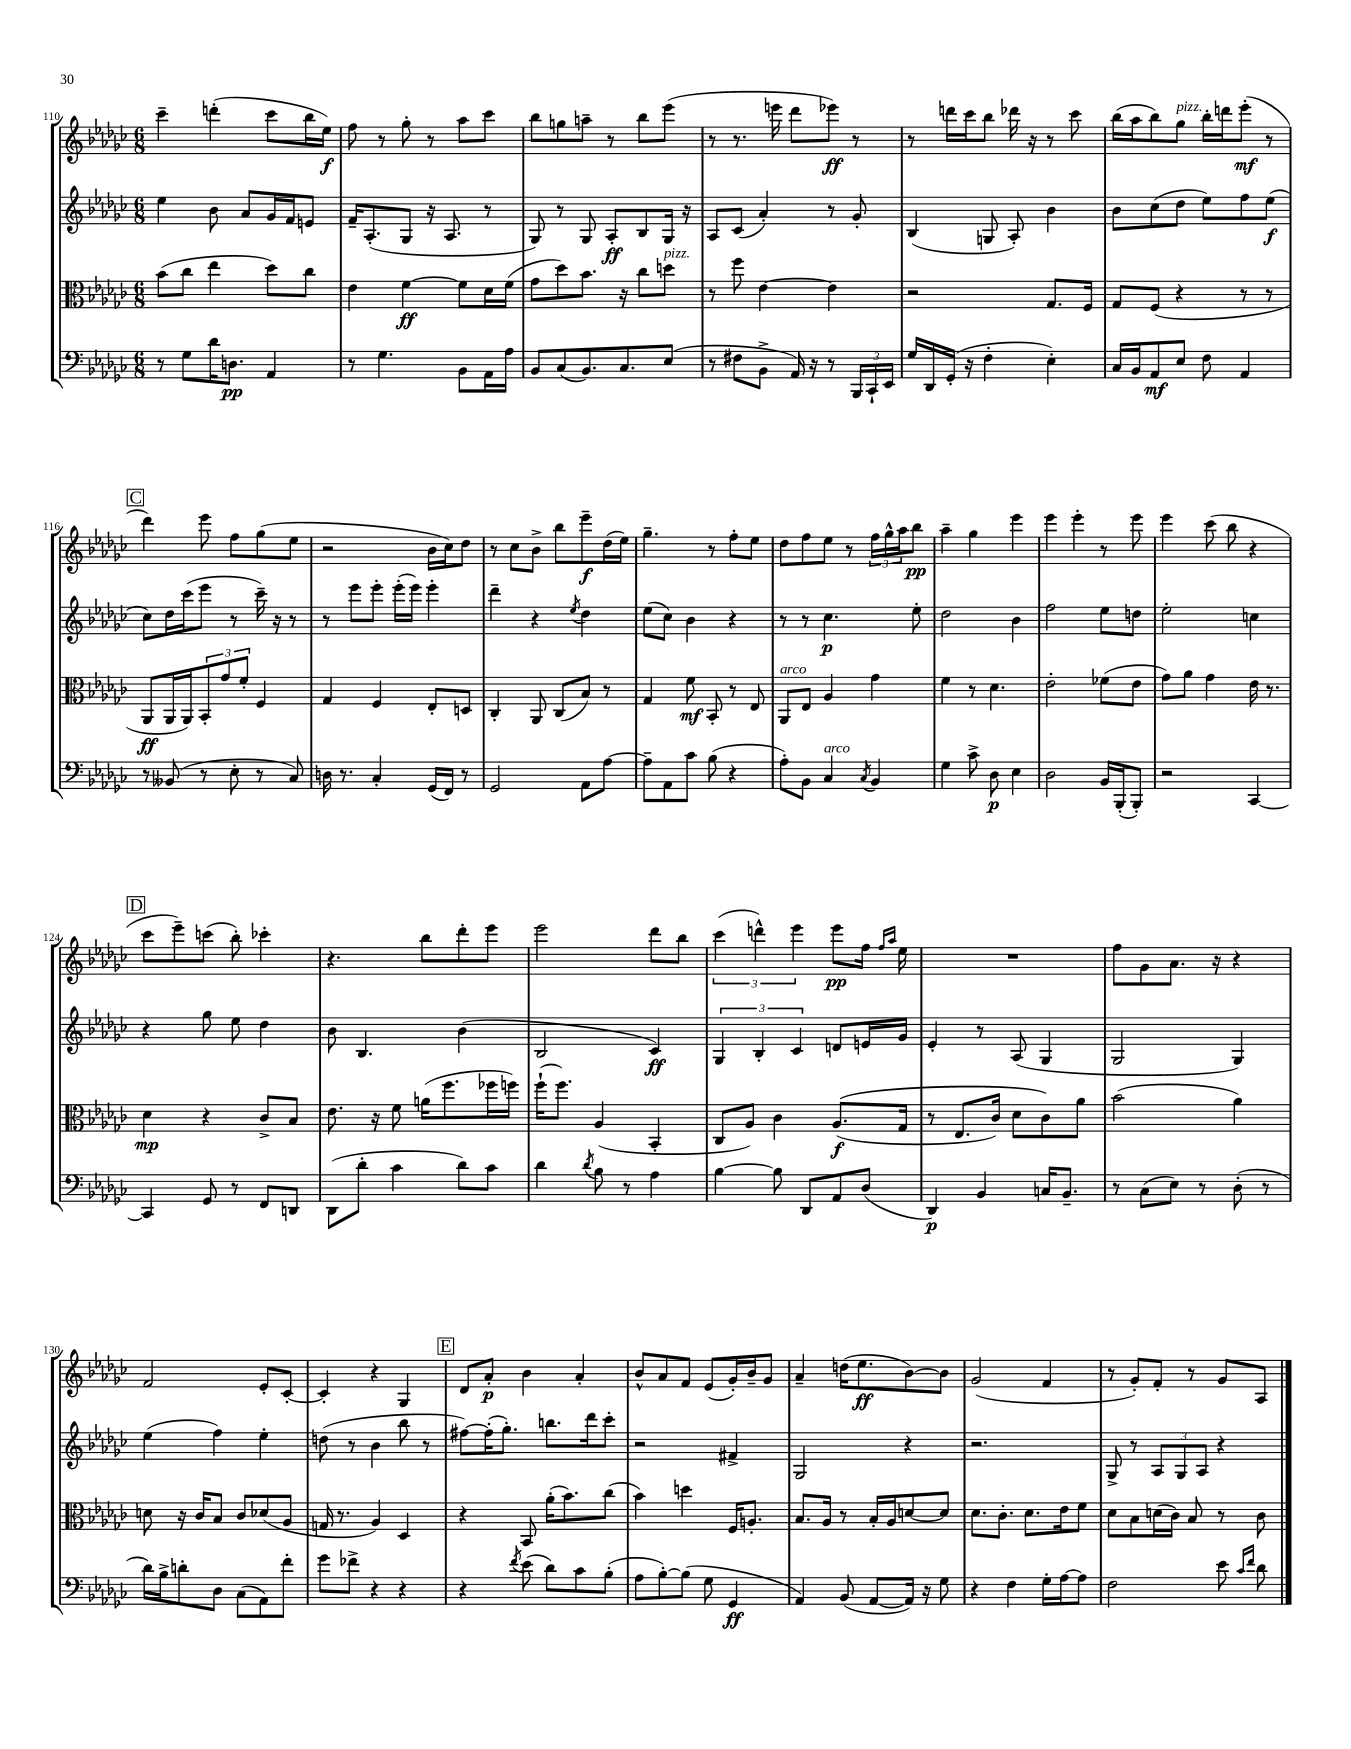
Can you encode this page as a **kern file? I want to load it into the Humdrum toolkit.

**kern	**kern	**kern	**kern
*staff4	*staff3	*staff2	*staff1
*clefF4	*clefC3	*clefG2	*clefG2
*k[b-e-a-d-g-c-]	*k[b-e-a-d-g-c-]	*k[b-e-a-d-g-c-]	*k[b-e-a-d-g-c-]
*M6/8	*M6/8	*M6/8	*M6/8
8r	(8b-	4ee-	4ccc-~
8G-	8cc-	.	.
16d-	4ee-	8b-	(4ddd'
8.D	.	.	.
.	.	8a-	.
4AA-	8dd-)	16g-	8ccc-
.	.	16f	.
.	8cc-	8e	16bb-
.	.	.	16ee-)
=	=	=	=
8r	4e-	16f~	8ff
.	.	(8.A-'	.
4.G-	.	.	8r
.	[4f	8G-	8gg-'
.	.	16r	8r
.	.	8.A-	.
8BB-	8f]	.	8aa-
16AA-	16d-	8r	8ccc-
16A-	(16f	.	.
=	=	=	=
8BB-	8g-	8G-)	8bb-
(8C-	8dd-)	8r	8gg
8.BB-)	8.b-	8G-	8aa~
.	.	8A-'	8r
8.C-	16r	.	.
.	8cc-	8B-	8bb-
(8E-	8dd	16G-	(8eee-
.	.	16r	.
=	=	=	=
8r	8r	8A-	8r
8F#	8ff	(8c-	8.r
8BB-^	[4e-	4a-')	.
.	.	.	16eee
16AA-)	.	.	8ddd-
16r	.	.	.
8r	4e-]	8r	8eee-)
24BBB-	.	8g-'	8r
24CC-`	.	.	.
24EE-	.	.	.
=	=	=	=
16G-	2r	(4B-	8r
16DD-	.	.	.
(16GG-'	.	.	16ddd
16r	.	.	16ccc-
4F'	.	8G	8bb-
.	.	8A-')	16ddd-
.	.	.	16r
4E-')	8.G-	4b-	8r
.	.	.	8ccc-
.	16F	.	.
=	=	=	=
16C-	8G-	8b-	(16bb-
16BB-	.	.	16aa-
8AA-	(8F	(8cc-	8bb-)
8E-	4r	8dd-	8gg-
8F	.	8ee-)	16bb-'
.	.	.	16ddd
4AA-	8r	8ff	(8eee-'
.	8r	(8ee-	8r
=	=	=	=
8r	8AA-	8cc-)	4ddd-)
(8BB--	16AA-	16dd-	.
.	16AA-)	(16ccc-	.
8r	12BB-'	8eee-	8eee-
.	12g-	.	.
8E-'	.	8r	8ff
.	12f'	.	.
8r	4F	16ccc-~)	(8gg-
.	.	16r	.
8C-)	.	8r	8ee-
=	=	=	=
16D	4G-	8r	2r
8.r	.	.	.
.	.	8eee-	.
4C-'	4F	8eee-'	.
.	.	(16eee-'	.
.	.	16eee-)	.
(16GG-	8E-'	4eee-'	16b-
16FF)	.	.	16cc-)
8r	8D	.	8dd-
=	=	=	=
2GG-	4C-'	4ddd-~	8r
.	.	.	8cc-
.	8AA-	4r	8b-^
.	(8C-	.	8bb-
.	.	8qee-	.
8AA-	8B-)	4dd-	8eee-~
[8A-	8r	.	(16dd-
.	.	.	16ee-)
=	=	=	=
8A-~]	4G-	(8ee-	4.gg-~
8AA-	.	8cc-)	.
8c-	8f	4b-	.
(8B-	8BB-'	.	8r
4r	8r	4r	8ff'
.	8E-	.	8ee-
=	=	=	=
8A-')	8AA-	8r	8dd-
8BB-	8E-	8r	8ff
4C-	4A-	4.cc-	8ee-
.	.	.	8r
8qC-	.	.	.
4BB-	4g-	.	24ff
.	.	.	24gg-^^
.	.	.	24aa-
.	.	8ee-'	8bb-
=	=	=	=
4G-	4f	2dd-	4aa-~
8c-^	8r	.	4gg-
8D-	4.d-	.	.
4E-	.	4b-	4eee-
=	=	=	=
2D-	2e-'	2ff	4eee-
.	.	.	4eee-'
16BB-	(8f-	8ee-	8r
(16BBB-'	.	.	.
8BBB-')	8e-	8dd	8eee-
=	=	=	=
2r	8g-)	2ee-'	4eee-
.	8a-	.	.
.	4g-	.	(8ccc-
.	.	.	8bb-
[4CC-	16e-	4cc	4r
.	8.r	.	.
=	=	=	=
4CC-]	4d-	4r	8ccc-
.	.	.	8eee-~)
8GG-	4r	8gg-	(8ccc
8r	.	8ee-	8bb-')
8FF	8c-^	4dd-	4ccc-'
8DD	8B-	.	.
=	=	=	=
(8DD-	8.e-	8b-	4.r
8d-'	.	4.B-	.
.	16r	.	.
4c-	8f	.	.
.	(16a	.	8bb-
.	8.ff	.	.
8d-)	.	(4b-	8ddd-'
8c-	16ff-	.	8eee-
.	16ff)	.	.
=	=	=	=
4d-	(16ff`	2B-	2eee-
.	8.ff)	.	.
8qd-	.	.	.
8B-	(4A-	.	.
8r	.	.	.
4A-	4BB-'	4c-)	8ddd-
.	.	.	8bb-
=	=	=	=
[4B-	8C-	6G-	(6ccc-
.	8A-)	.	.
.	.	6B-'	6ddd^^)
8B-]	4c-	.	.
.	.	6c-	6eee-
8DD-	.	.	.
8AA-	&((8.A-	8d	8eee-
(8D-	.	16e	16ff
.	.	.	16qqff
.	.	.	16qqaa-
.	16G-	16g-	16ee-
=	=	=	=
4DD-)	8r	4e-'	2.r
.	8.E-	.	.
4BB-	.	8r	.
.	16c-)	.	.
.	8d-	(8A-	.
16C	8c-&)	4G-	.
8.BB-~	.	.	.
.	8a-	.	.
=	=	=	=
8r	(2b-	2G-	8ff
(8C-	.	.	8g-
8E-)	.	.	8.a-
8r	.	.	.
.	.	.	16r
(8D-'	4a-)	4G-)	4r
8r	.	.	.
=	=	=	=
16d-)	8d	(4ee-	2f
16B-^	.	.	.
8d'	16r	.	.
.	16c-	.	.
8D-	8B-	4ff)	.
(8C-	8c-	.	.
8AA-)	(8d-	4ee-'	8e-'
8f'	8A-	.	[8c-'
=	=	=	=
8g-	16G	(8dd	4c-']
.	8.r	.	.
8f-^	.	8r	.
4r	4A-)	4b-	4r
4r	4D-	8bb-	4G-
.	.	8r	.
=	=	=	=
4r	4r	[8ff#)	8d-
.	.	(16ff#']	8a-'
.	.	8.gg-')	.
8qf	.	.	.
(8e-	8BB-	.	4b-
8d-)	(16a-'	8.bb	.
.	8.b-)	.	.
8c-	.	.	4a-'
.	.	16ddd-	.
(8B-'	(8cc-	8ccc-'	.
=	=	=	=
8A-	4b-)	2r	8b-^^
[8B-')	.	.	8a-
(8B-]	4dd	.	8f
8G-	.	.	(8e-
4GG-	16F	4f#^	16g-')
.	8.A'	.	16b-~
.	.	.	8g-
=	=	=	=
4AA-)	8.B-	2G-	4a-~
.	16A-	.	.
(8BB-	8r	.	(16dd
.	.	.	8.ee-
[8AA-	16B-'	.	.
.	16A-	.	.
16AA-])	[8d	4r	[8b-)
16r	.	.	.
8G-	8d]	.	8b-]
=	=	=	=
4r	8.d-	2.r	(2g-
.	8.c-'	.	.
4F	.	.	.
.	8.d-	.	.
16G-'	.	.	4f
[16A-	16e-	.	.
8A-]	8f	.	.
=	=	=	=
2F	8d-	8G-^	8r
.	8B-	8r	8g-')
.	(16d	12A-	8f'
.	16c-)	.	.
.	.	12G-	.
.	8B-	.	8r
.	.	12A-	.
8e-	8r	4r	8g-
16qqc-	.	.	.
16qqf	.	.	.
8d-	8c-	.	8A-
==	==	==	==
*-	*-	*-	*-
